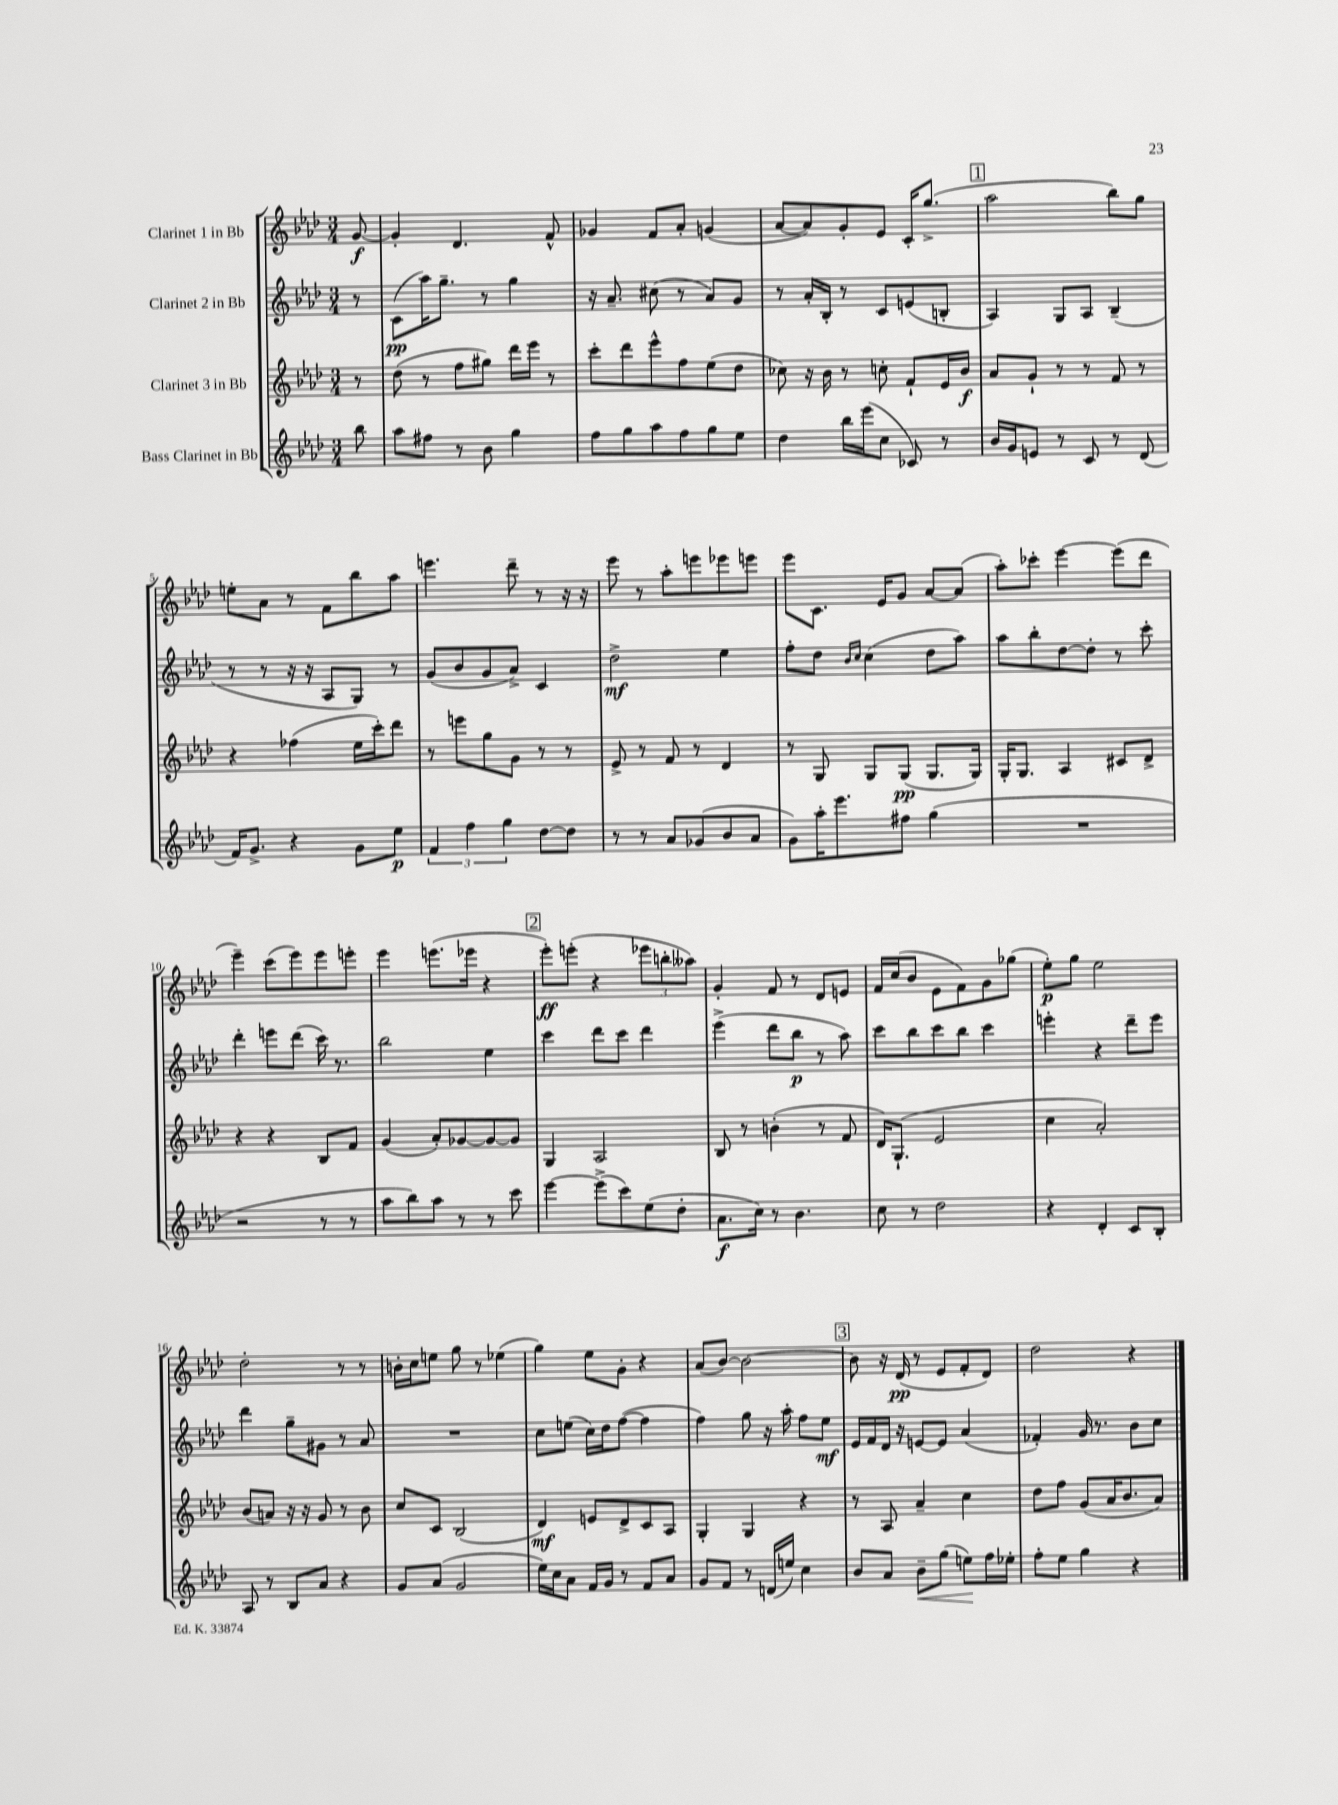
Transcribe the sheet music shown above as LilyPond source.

<<
\new StaffGroup <<
\new Staff = "s0" \with { instrumentName = "Clarinet 1 in Bb" } {
    \clef treble \key aes \major \numericTimeSignature \time 3/4 \partial 8
    g'8~\f |
    g'4-. des'4. f'8-^ |
    ges'4 f'8 aes'8-. g'4( |
    aes'8~ aes'8) g'8-. ees'8 c'16-. g''8.->( |
    \mark \markup { \box "1" } aes''2 bes''8) g''8 |
    e''8-. aes'8 r8 f'8 bes''8 aes''8 |
    e'''4. des'''8-- r8 r16 r16 |
    ees'''8 r8 aes''8-. e'''8 ees'''8 e'''8 |
    ees'''8 c'8. ees'16 g'8 aes'8~ aes'8( |
    aes''8-.) ces'''8-. ees'''4~ ees'''8( des'''8 |
    ees'''4--) c'''8( ees'''8) ees'''8 e'''8-. |
    ees'''4 e'''8.( ees'''16 r4 |
    \mark \markup { \box "2" } ees'''8-.\ff) e'''8-.( r4 \tuplet 3/2 { ees'''8 b''8-. aeses''8) } |
    g'4-. f'8 r8 des'8 e'8 |
    f'16 c''16( bes'8 ees'8 f'8) g'8 ges''8( |
    ees''8-.\p) g''8 ees''2 |
    des''2-. r8 r8 |
    b'16-. c''16 e''8 g''8 r8 ees''4( |
    g''4) ees''8 g'8-. r4 |
    aes'8( bes'8~) bes'2~ |
    \mark \markup { \box "3" } bes'8 r16 des'16\pp( r8 ees'8 f'8-. des'8) |
    des''2 r4 \bar "|." |
}
\new Staff = "s1" \with { instrumentName = "Clarinet 2 in Bb" } {
    \clef treble \key aes \major \numericTimeSignature \time 3/4 \partial 8
    r8 |
    c'8\pp( aes''16) g''8.-- r8 g''4 |
    r16 aes'8.-- cis''8( r8 aes'8) g'8 |
    r8 aes'16-. bes16-. r8 c'8 e'8( b8-. |
    \mark \markup { \box "1" } aes4) g8 aes8 bes4--( |
    r8 r8 r16 r16 aes8 g8) r8 |
    g'8( bes'8 g'8 aes'8->) c'4 |
    des''2->\mf ees''4 |
    f''8-. des''8 \grace { bes'16 c''16 } c''4( des''8 aes''8) |
    aes''8 bes''8-. des''8~ des''8-. r8 c'''8-. |
    des'''4-. e'''8 des'''8( c'''16) r8. |
    bes''2 ees''4 |
    \mark \markup { \box "2" } c'''4 des'''8 c'''8 des'''4 |
    ees'''4->( des'''8 bes''8\p r8 aes''8) |
    c'''8 bes''8 c'''8 bes''8 c'''4 |
    e'''4-. r4 des'''8-- e'''8 |
    des'''4 g''8-- gis'8 r8 aes'8 |
    R2. |
    c''8 e''8( c''16) des''16 f''8~( f''4 |
    f''4) g''8 r16 aes''16-. f''8 ees''8\mf |
    \mark \markup { \box "3" } ees'16 f'16 des'16 r16 e'8~ e'8 aes'4( |
    fes'4-.) g'16 r8. bes'8 c''8 \bar "|." |
}
\new Staff = "s2" \with { instrumentName = "Clarinet 3 in Bb" } {
    \clef treble \key aes \major \numericTimeSignature \time 3/4 \partial 8
    r8 |
    des''8( r8 f''8 gis''8) des'''16 ees'''16 r8 |
    c'''8-. des'''8 ees'''8-^ f''8 ees''8( des''8 |
    ces''8) r16 bes'16 r8 c''8-. f'8-! ees'16 bes'16\f |
    \mark \markup { \box "1" } aes'8 g'8-! r8 r8 f'8 r8 |
    r4 fes''4( ees''16 c'''16-.) des'''8 |
    r8 e'''8 g''8 g'8 r8 r8 |
    ees'8-> r8 f'8 r8 des'4 |
    r8 g8 g8 g8\pp( g8. g16) |
    g16-. g8. aes4 cis'8 des'8-> |
    r4 r4 bes8 f'8 |
    g'4( aes'8-.) ges'8~ ges'8~ ges'8 |
    \mark \markup { \box "2" } g4 aes2 |
    bes8 r8 b'4-.( r8 f'8 |
    des'16) g8.-!( ees'2 |
    c''4 aes'2-.) |
    bes'8( a'8) r16 r16 g'8 r8 bes'8 |
    c''8 c'8 bes2( |
    des'4\mf) e'8 des'8-> c'8 aes8 |
    g4-. g4 r4 |
    \mark \markup { \box "3" } r8 aes8 aes'4-- c''4 |
    des''8 f''8 g'8( aes'16 bes'8. aes'8) \bar "|." |
}
\new Staff = "s3" \with { instrumentName = "Bass Clarinet in Bb" } {
    \clef treble \key aes \major \numericTimeSignature \time 3/4 \partial 8
    bes''8 |
    aes''8 fis''8 r8 bes'8 g''4 |
    f''8 g''8 aes''8 f''8 g''8 ees''8 |
    des''4 bes''16 ees'''16( c''8 ces'8) r8 |
    \mark \markup { \box "1" } bes'16 g'16 e'8 r8 c'8 r8 des'8( |
    f'16) g'8.-> r4 g'8 ees''8\p |
    \tuplet 3/2 { f'4 f''4 g''4 } des''8~ des''8 |
    r8 r8 aes'8 ges'8( bes'8 aes'8 |
    g'8) aes''16-. ees'''8. fis''8 g''4( |
    R2. |
    r2 r8 r8 |
    aes''8 bes''8) aes''8 r8 r8 c'''8 |
    \mark \markup { \box "2" } ees'''4~ ees'''8->( c'''8) ees''8( des''8-. |
    aes'8.\f c''16) r8 bes'4. |
    c''8 r8 des''2 |
    r4 des'4-. c'8 bes8-. |
    aes8 r8 bes8 aes'8 r4 |
    g'8 aes'8( g'2 |
    ees''16) c''16 aes'8 f'16 g'16 r8 f'8 aes'8 |
    g'8 f'8 r8 d'16( e''16) c''4 |
    \mark \markup { \box "3" } bes'8 aes'8 bes'8--\< g''8( e''8\!) f''16 ees''16-. |
    f''8-. ees''8 g''4 r4 \bar "|." |
}
>>
>>
